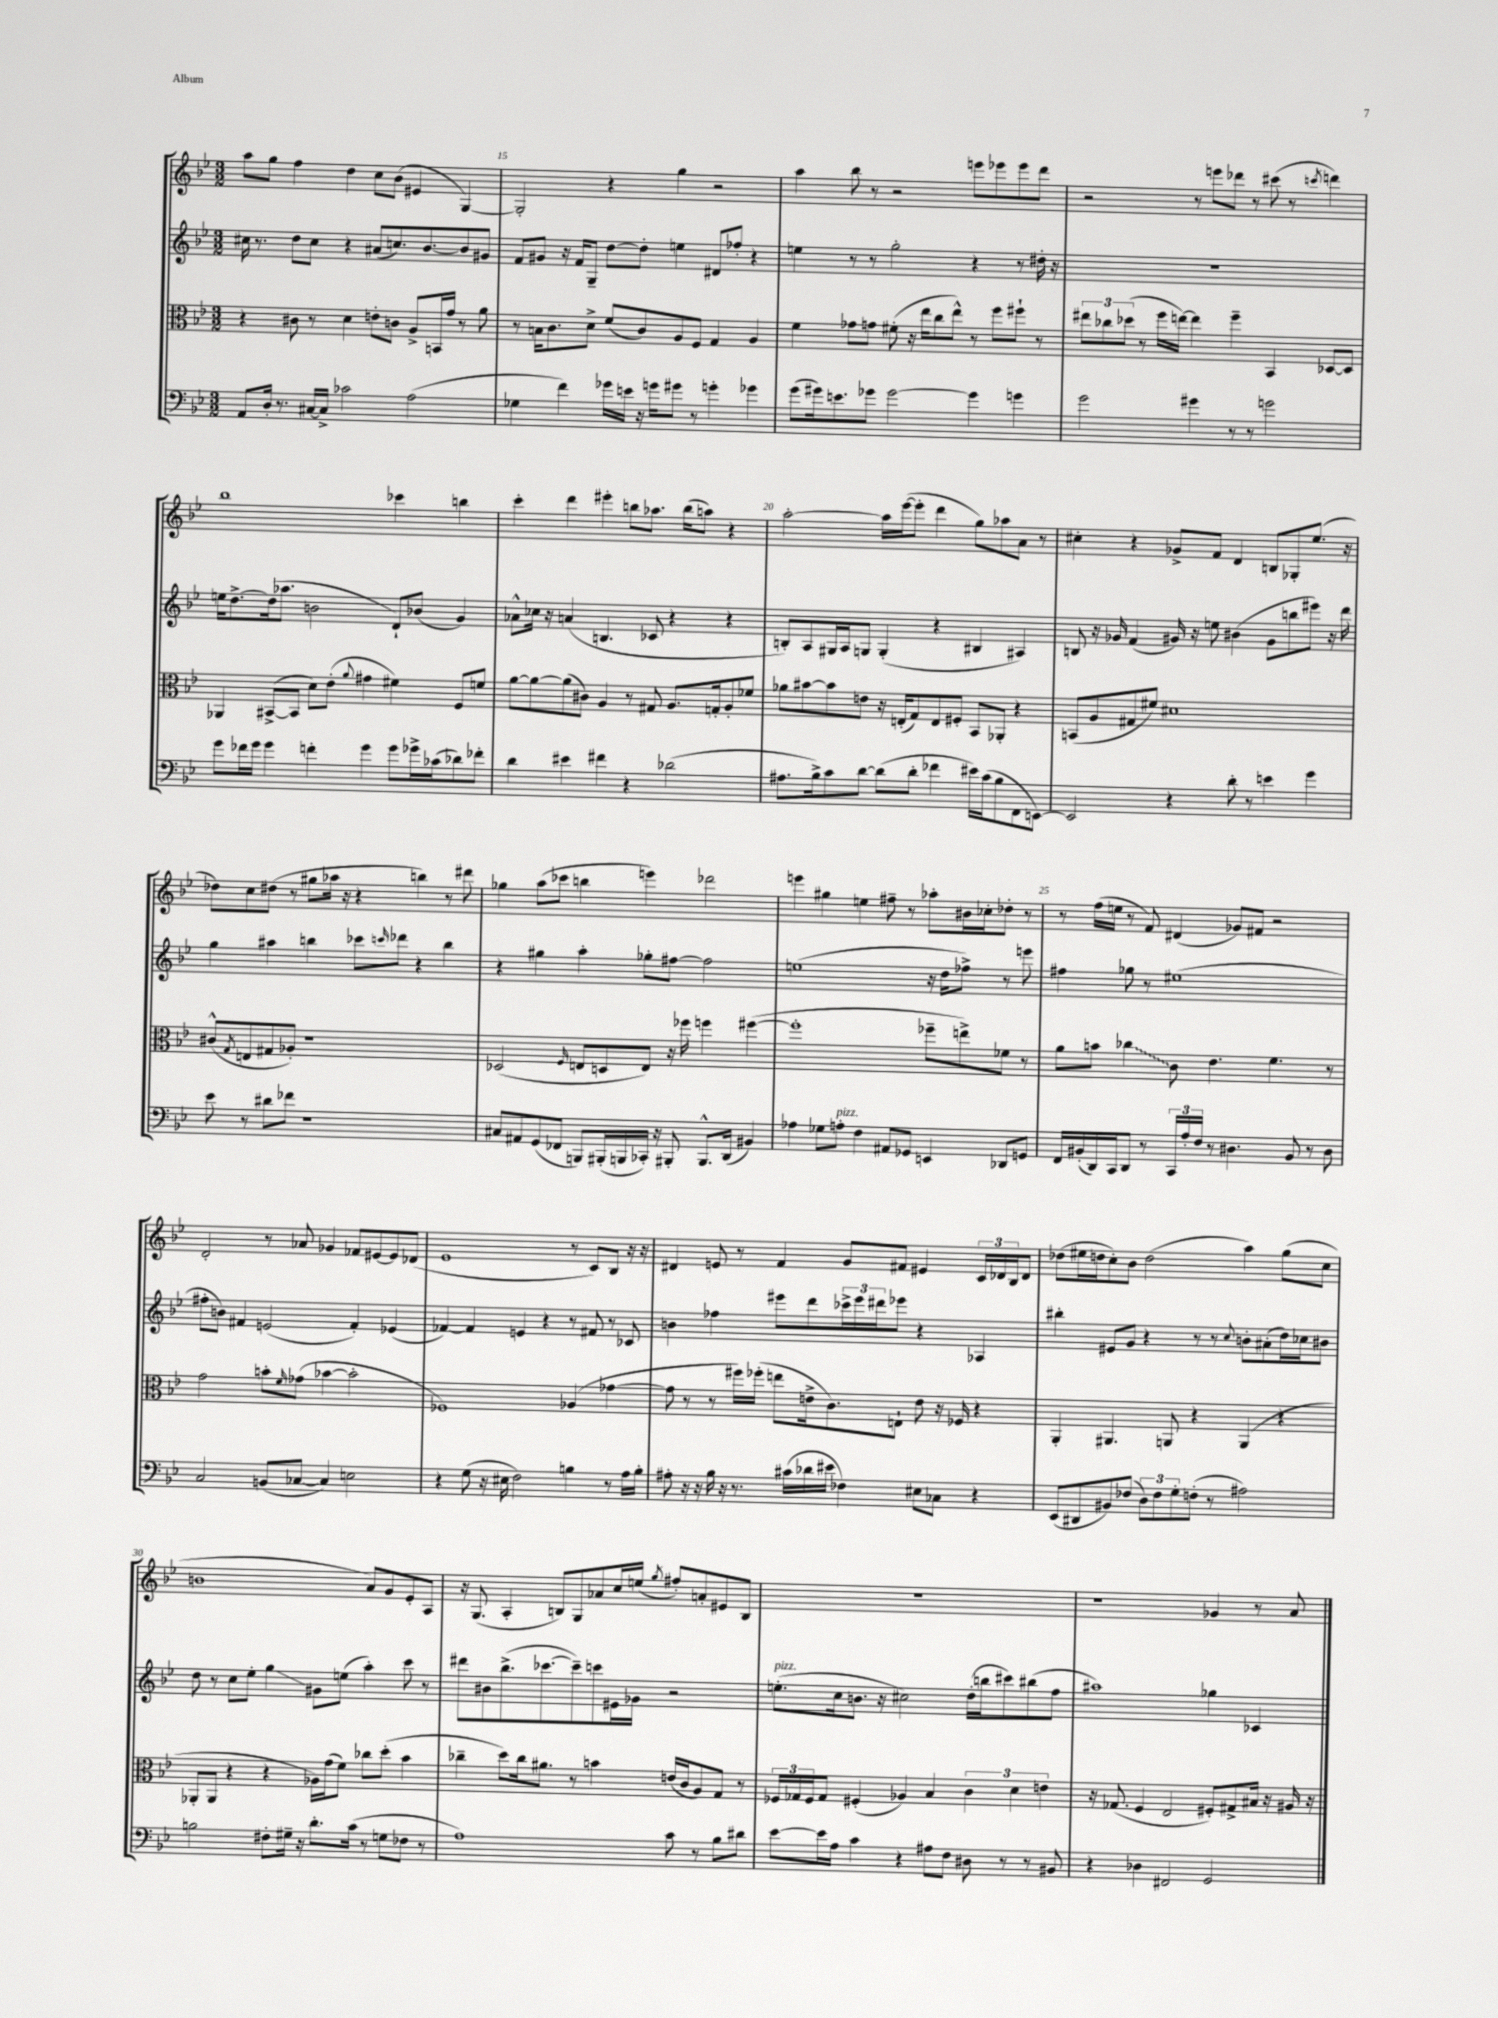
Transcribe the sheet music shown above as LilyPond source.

<<
\new StaffGroup <<
\new Staff = "s0" {
    \clef treble \key bes \major \numericTimeSignature \time 3/2
    a''8 g''8 f''4 d''4 c''8 bes'8( eis'4 g4~) |
    g2-. r4 g''4 r2 |
    a''4 bes''8 r8 r2 e'''8 ees'''8 ees'''8 d'''8 |
    r2 r8 e'''8 des'''8 r8 cis'''8( r8 \acciaccatura { c'''8 } d'''4) |
    bes''1 ces'''4 b''4 |
    c'''4-. d'''4 eis'''4-. b''8 aes''8. b''16( a''8) r4 |
    a''2~-. a''16 ees'''16~( ees'''8-. d'''4 g''8) aes''8 a'8 r8 |
    cis''4-. r4 ges'8-> f'8 d'4 b8 ges8-. ees''8.( r16 |
    des''8) c''8 dis''8( r8 gis''8 aes''16 r16 r4 b''4) r8 dis'''8 |
    ges''4 a''8( ces'''8 b''4 e'''4) des'''2 |
    e'''4 gis''4 e''4 fis''8-- r8 aes''8-. bis'16 ces''16-. des''8-. r8 |
    r8 f''16( e''16 r8 f'8) dis'4( ges'8) fis'8 r2 |
    d'2-. r8 aes'8 ges'4 fes'8 eis'8~ eis'8 des'8( |
    ees'1 r8 c'8) bes8 r16 r16 |
    dis'4 e'8 r8 f'4 g'8 fis'8 eis'4 \tuplet 3/2 { c'16 des'16 bes16 } des'8 |
    des''8( eis''16 d''16 c''8-.) bes'8 d''2( a''4) g''8( c''8 |
    b'1 a'8) g'8 ees'8-. a8 |
    r16 g8.( a4-. b8) g8 aes'8 c''16 e''16( \acciaccatura { g''8 } fis''8-.) a'8-. eis'8 b8 |
    R1. |
    r1 ges'4 r8 a'8 \bar "|." |
}
\new Staff = "s1" {
    \clef treble \key bes \major \numericTimeSignature \time 3/2
    cis''16 r8. d''8 cis''8 r4 ais'8( c''8.) bes'8.~ bes'8 gis'8 |
    f'8 gis'8 r16 f'16 g8-- d''8~ d''8-. e''4 dis'8 fes''8-. r4 |
    e''4 r8 r8 g''2-. r4 r8 dis''16-. r16 |
    R1. |
    e''16 d''8.~-> d''16( aes''8. b'2 d'8-!) bes'8( g'4) |
    aes'8-^ ces''16 r16 a'4( b4. ces'8 r4 r4 |
    b8-.) a8 gis16 a16 g8 g4-.( r4 bis4 ais4) |
    b8 r16 ges'16 f'4( gis'16) r16 e''8 bis'4( gis'8 b''8 eis'''8) r16 d'''16 |
    g''4 ais''4 b''4 ces'''8 \grace { c'''16 } des'''8 r4 b''4 |
    r4 gis''4 a''4-. ges''8-. fis''8~ fis''2 |
    e''1( r16 d''16 fes''8->) r8 e'''8 |
    fis''4 ges''8 r8 eis''1( |
    fis''8-. b'8) fis'4 e'2( fis'4-.) ees'4( |
    fes'4~) fes'4 e'4 r4 r8 fis'8 r8 ces'8 |
    b'4 fes''4 eis'''8 d'''8 \tuplet 3/2 { ces'''16-> eis'''16 dis'''16 } ees'''8 r4 aes4 |
    bis''4-. eis'8 g'8 r4 r8 r8 \appoggiatura { c''8 } b'8-. ais'8-.( d''16) ces''16 bis'8 |
    d''8 r8 c''8 ees''8-. g''4\glissando gis'8 e''8( a''4-.) c'''8 r8 |
    dis'''8 bis'8 bes''8.->( ces'''8.~ ces'''8--) c'''8 eis'16 ges'16 r2 |
    e''8.-.^\markup { \italic "pizz." }( c''16 b'8. r16 cis''2) d''16-.( b''16 cis'''8) bis''8( f''8 |
    ais''1) ges''4 ces'4 \bar "|." |
}
\new Staff = "s2" {
    \clef alto \key bes \major \numericTimeSignature \time 3/2
    r4 cis'8 r8 d'4 e'8-. c'8 a8-> b,16 g'16 r8 a'8 |
    r8 b16 c'8. d'8-> f'8( c'8) a8 f8 g4 a4 |
    f'4 ges'8 g'8 fis'8-.( r16 ees''16 c''8 ees''8-^) r8 f''8 fis''8-! r8 |
    \tuplet 3/2 { eis''8 ces''8 des''8( } r8 f''16 e''16~) e''4 f''4-- bes,4 des8~ des8 |
    aes,4 bis,8~->( bis,8 d'8) ees'8-.( \appoggiatura { a'8 } gis'4 fis'4) f8 f'8 |
    a'8~ a'8~ a'8( cis'8) a4 r8 gis8 a8. g16-. a8-. fes'8 |
    aes'8 bis'8~ bis'8 e'8 r16 e16-.( g8) e8 fis8-. bes,8 aes,8-. r4 |
    b,8( a8 gis8 fis'8) dis'1 |
    cis'8-^( \acciaccatura { g8 } e8 gis8 aes8-.) r1 |
    des2( \grace { f16 } e8 d8 e8) r16 fes''16 f''4 fis''4~( |
    fis''1-. fes''8-- e''8->) fes'8 r8 |
    a'8 b'8 \once \override Glissando.style = #'zigzag ces''4\glissando c'8 ees'4. f'4. r8 |
    g'2 b'8-. \grace { f'16 } ges'8( bes'4~ bes'2-. |
    fes1) aes4( ges'4~ |
    ges'8 r8 r8 fis''16) fes''16-.( e''8 e'16-> c'8.) e8-! e'8 r16 fes16 r4 |
    a,4-. ais,4. a,8 r4 a,4( r4 |
    aes,8-. aes,8 r4 r4 aes16) g'16( f'8) ces''8 d''8-.( bes'4 |
    ces''4-- d''8) ces''16 ais'8. r8 b'4 e'16( c'16 a8) g8 r8 |
    \tuplet 3/2 { fes16 ges16 fes16 } ges8 fis4-.( aes4) bes4 \tuplet 3/2 { c'4 d'4 e'4 } |
    r16 ges8.( f4 ees2 fis8-.) gis8-> bis16 r16 ais16 r16 \bar "|." |
}
\new Staff = "s3" {
    \clef bass \key bes \major \numericTimeSignature \time 3/2
    a,8 d16-. r8. cis16~ cis16-> ces'2 a2( |
    ges4 f'4) ges'16 e'16 r16 g'16 gis'8 r8 g'4-. ges'4 |
    g'8( gis'16) e'8. ges'8 ges'2~ ges'4 g'4 |
    g'2 gis'4 r8 r8 g'2 |
    g'8 fes'16 g'16 g'4 f'4-. g'4 g'8 ges'16-> ces'16( des'8) fes'8-. |
    d'4 eis'4 fis'4 r4 des'2( |
    ais8. bes16->) c'8 d'8~ d'8( d'8-. fes'4 eis'16) c'16( bes8 f,8 e,8~) |
    e,2 r4 d'8-. r8 e'4 g'4 |
    ees'8 r8 dis'8 fes'8 r1 |
    cis8 ais,8 g,8( fes,8 b,,8) bis,,16-.( b,,16 ces,16-.) r16 bis,,8-. bis,,8.-^ d,16( bis,4) |
    aes4 ges8 a8-.^\markup { \italic "pizz." } f4 ais,8 ges,8 e,4 des,8 g,8 |
    f,16 bis,16-.( d,16) c,16 d,8 r8 \tuplet 3/2 { c,16 a16-. f16 } r8 dis4. bis,8 r8 dis8 |
    c2 b,8( ces8~ ces4) e2 |
    r4 g8( r16 eis16 f2) b4 r8 a16 b16-. |
    ais8-. r16 r16 bes16 r16 r8. cis'16( des'16 eis'16 fes4) eis8 ces8 r4 |
    ees,8( dis,8 bis,8) fes8( \tuplet 3/2 { d8) fes8 g8-. } f8-.( r8 ais2) |
    b2 fis8-. gis16-- r16 d'8.-. c'16( r8 g8 fes8 r8 |
    a1) c'8 r8 bes8 dis'8 |
    ees'8~ ees'16 a16 c'4 r4 ais8 f8 dis8 r8 r8 bis,8 |
    r4 des4 fis,2 g,2 \bar "|." |
}
>>
>>
\layout { \context { \Score currentBarNumber = #14 \override BarNumber.break-visibility = ##(#f #t #t) barNumberVisibility = #(every-nth-bar-number-visible 5) } }
